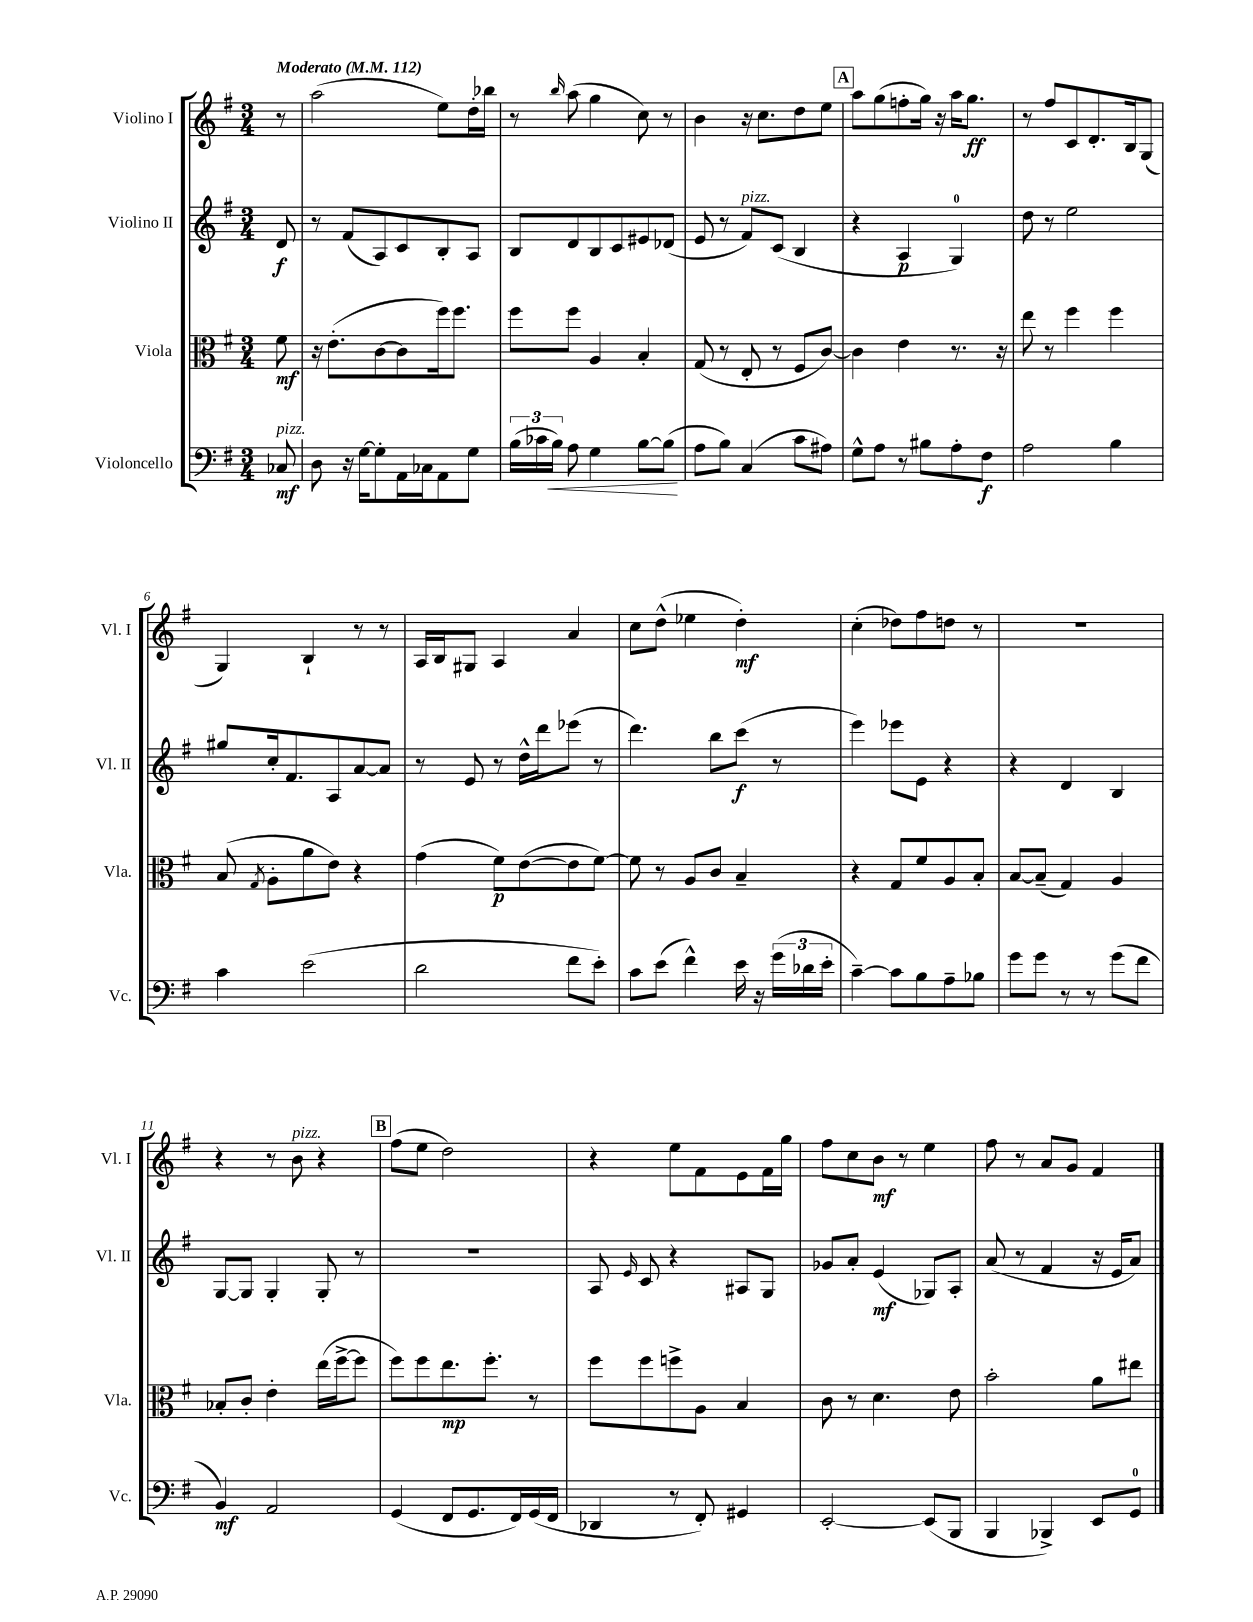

**kern	**dynam	**kern	**dynam	**kern	**dynam	**kern	**dynam
*part4	*part4	*part3	*part3	*part2	*part2	*part1	*part1
*staff4	*staff4	*staff3	*staff3	*staff2	*staff2	*staff1	*staff1
*I"Violoncello	*	*I"Viola	*	*I"Violino II	*	*I"Violino I	*
*I'Vc.	*	*I'Vla.	*	*I'Vl. II	*	*I'Vl. I	*
*clefF4	*	*clefC3	*	*clefG2	*	*clefG2	*
*k[f#]	*	*k[f#]	*	*k[f#]	*	*k[f#]	*
*M3/4	*	*M3/4	*	*M3/4	*	*M3/4	*
*MM112	*	*MM112	*	*MM112	*	*MM112	*
=	=	=	=	=	=	=	=
!	!	!	!	!	!	!LO:TX:a:B:t=Moderato	!
!LO:TX:a:i:t=pizz.	!	!	!	!	!	!	!
8C-X/	mf	8f#\	mf	8d/	f	8r	.
=1	=1	=1	=1	=1	=1	=1	=1
8D\	.	16r	.	8r	.	(2aa\	.
.	.	(8.e'\L	.	.	.	.	.
16r	.	.	.	(8f#/L	.	.	.
[16G\KL	.	.	.	.	.	.	.
8G'\]	.	[8c\	.	8A/)	.	.	.
16AA\L	.	8c\]	.	8c/	.	.	.
16C-X\J	.	.	.	.	.	.	.
8AA\	.	16ff#\k)	.	8B'/	.	8ee\L)	.
.	.	8.ff#\J	.	.	.	.	.
8G\J	.	.	.	8A/J	.	16dd'\L	.
.	.	.	.	.	.	16bb-X\JJ	.
=2	=2	=2	=2	=2	=2	=2	=2
(24B\LL	.	8ff#\L	.	8B/L	.	8r	.
24c-X\	.	.	.	.	.	.	.
!	!LO:HP:b	!	!	!	!	!	!
24B\JJ)	<	.	.	.	.	.	.
.	.	.	.	.	.	16qqbb/	.
8A\	.	8ff#\J	.	8d/	.	(8aa\	.
4G\	.	4A/	.	8B/	.	4gg\	.
.	.	.	.	8c/	.	.	.
[8B\L	.	4B'/	.	8e#X/	.	8cc\)	.
(8B\J]	.	.	.	(8d-X/J	.	8r	.
.	[	.	.	.	.	.	.
=3	=3	=3	=3	=3	=3	=3	=3
8A\L	.	(8G/	.	8e/	.	4b\	.
8B\J)	.	8r	.	8r	.	.	.
!	!	!	!	!LO:TX:a:i:t=pizz.	!	!	!
(4C/	.	8E'/	.	8f#/L)	.	16r	.
.	.	.	.	.	.	8.cc\L	.
.	.	8r	.	(8c/J	.	.	.
8c\L	.	8F#/L	.	4B/	.	8dd\	.
8A#X\J)	.	[8c/J)	.	.	.	8ee\J	.
!!LO:REH:place=s1:t=A
=4	=4	=4	=4	=4	=4	=4	=4
8G^^\L	.	4c\]	.	4r	.	8aa\L	.
8A\J	.	.	.	.	.	(8gg\	.
8r	.	4e\	.	4A/	p	8ffn'\	.
8B#X\L	.	.	.	.	.	16gg\Jk)	.
.	.	.	.	.	.	16r	.
8A'\	.	8.r	.	4G/)	.	16aa\KL	.
.	.	.	.	.	.	8.gg\J	ff
8F#\J	f	.	.	.	.	.	.
.	.	16r	.	.	.	.	.
=5	=5	=5	=5	=5	=5	=5	=5
2A\	.	8ee\	.	8dd\	.	8r	.
.	.	8r	.	8r	.	8ff#/L	.
.	.	4ff#\	.	2ee\	.	8c/	.
.	.	.	.	.	.	8.d'/	.
4B\	.	4ff#\	.	.	.	.	.
.	.	.	.	.	.	16B/k	.
.	.	.	.	.	.	(8G/J	.
!!LO:LB:g=z
=6	=6	=6	=6	=6	=6	=6	=6
4c\	.	(8B/	.	8gg#X/L	.	4G/)	.
.	.	8qG/	.	.	.	.	.
.	.	8A'\L	.	16cc'/k	.	.	.
.	.	.	.	8.f#/	.	.	.
(2e\	.	8a\	.	.	.	4B`/	.
.	.	8e\J)	.	8A/	.	.	.
.	.	4r	.	[8a/	.	8r	.
.	.	.	.	8a/J]	.	8r	.
=7	=7	=7	=7	=7	=7	=7	=7
2d\	.	(4g\	.	8r	.	16A/LL	.
.	.	.	.	.	.	16B/J	.
.	.	.	.	8e/	.	8G#X/J	.
.	.	8f#\L)	p	8r	.	4A/	.
.	.	([8e\	.	16dd^^\LL	.	.	.
.	.	.	.	16ddd\J	.	.	.
8f#\L	.	8e\]	.	(8eee-X\J	.	4a/	.
8e'\J)	.	[8f#\J)	.	8r	.	.	.
=8	=8	=8	=8	=8	=8	=8	=8
8c\L	.	8f#\]	.	4.ddd\)	.	8cc\L	.
(8e\J	.	8r	.	.	.	(8dd^^\J	.
4f#^^\)	.	8A/L	.	.	.	4ee-X\	.
.	.	8c/J	.	8bb\L	.	.	.
16e\	.	4B~/	.	(8ccc\J	f	4dd'\)	mf
16r	.	.	.	.	.	.	.
(24g\LL	.	.	.	8r	.	.	.
24d-X\	.	.	.	.	.	.	.
24e'\JJ	.	.	.	.	.	.	.
=9	=9	=9	=9	=9	=9	=9	=9
[4c~\)	.	4r	.	4eee\)	.	(4cc'\	.
8c\L]	.	8G/L	.	8eee-X\L	.	8dd-X\L)	.
8B\	.	8f#/	.	8e\J	.	8ff#\	.
8A~\	.	8A/	.	4r	.	8ddn\J	.
8B-X\J	.	8B'/J	.	.	.	8r	.
=10	=10	=10	=10	=10	=10	=10	=10
8g\L	.	[8B/L	.	4r	.	2.r	.
8g\J	.	(8B~/J]	.	.	.	.	.
8r	.	4G/)	.	4d/	.	.	.
8r	.	.	.	.	.	.	.
(8g\L	.	4A/	.	4B/	.	.	.
8f#\J	.	.	.	.	.	.	.
!!LO:LB:g=z
=11	=11	=11	=11	=11	=11	=11	=11
4BB/)	mf	8B-X'/L	.	[8G/L	.	4r	.
.	.	8c'/J	.	8G/J]	.	.	.
2AA/	.	4e'\	.	4G'/	.	8r	.
!	!	!	!	!	!	!LO:TX:a:i:t=pizz.	!
.	.	.	.	.	.	8b\	.
.	.	(16ee\LL	.	8G'/	.	4r	.
.	.	[16ff#^\J	.	.	.	.	.
.	.	8ff#\J]	.	8r	.	.	.
!!LO:REH:place=s1:t=B
=12	=12	=12	=12	=12	=12	=12	=12
(4GG/	.	8ff#\L)	.	2.r	.	(8ff#\L	.
.	.	8ff#\	.	.	.	8ee\J	.
8FF#/L	.	8.ee\	mp	.	.	2dd\)	.
8.GG/	.	.	.	.	.	.	.
.	.	8.ff#'\J	.	.	.	.	.
16FF#/L)	.	.	.	.	.	.	.
(16GG/	.	8r	.	.	.	.	.
16FF#/JJ	.	.	.	.	.	.	.
=13	=13	=13	=13	=13	=13	=13	=13
4DD-X/	.	8ff#\L	.	8A/	.	4r	.
.	.	.	.	16qqe/	.	.	.
.	.	8ff#\	.	8c/	.	.	.
8r	.	8ffn^\	.	4r	.	8ee\L	.
8FF#'/)	.	8A\J	.	.	.	8f#\	.
4GG#X/	.	4B/	.	8A#X/L	.	8e\	.
.	.	.	.	8G/J	.	16f#\L	.
.	.	.	.	.	.	16gg\JJ	.
=14	=14	=14	=14	=14	=14	=14	=14
[2EE'/	.	8c\	.	8g-X/L	.	8ff#\L	.
.	.	8r	.	8a'/J	.	8cc\	.
.	.	4.d\	.	(4e/	mf	8b\J	mf
.	.	.	.	.	.	8r	.
(8EE/L]	.	.	.	8G-X/L)	.	4ee\	.
8BBB/J	.	8e\	.	8A'/J	.	.	.
=15	=15	=15	=15	=15	=15	=15	=15
4BBB/	.	2b'\	.	(8a/	.	8ff#\	.
.	.	.	.	8r	.	8r	.
4BBB-X^/)	.	.	.	4f#/	.	8a/L	.
.	.	.	.	.	.	8g/J	.
8EE/L	.	8a\L	.	16r	.	4f#/	.
.	.	.	.	16e/KL	.	.	.
8GG/J	.	8ee#X\J	.	8a/J)	.	.	.
==	==	==	==	==	==	==	==
*-	*-	*-	*-	*-	*-	*-	*-
